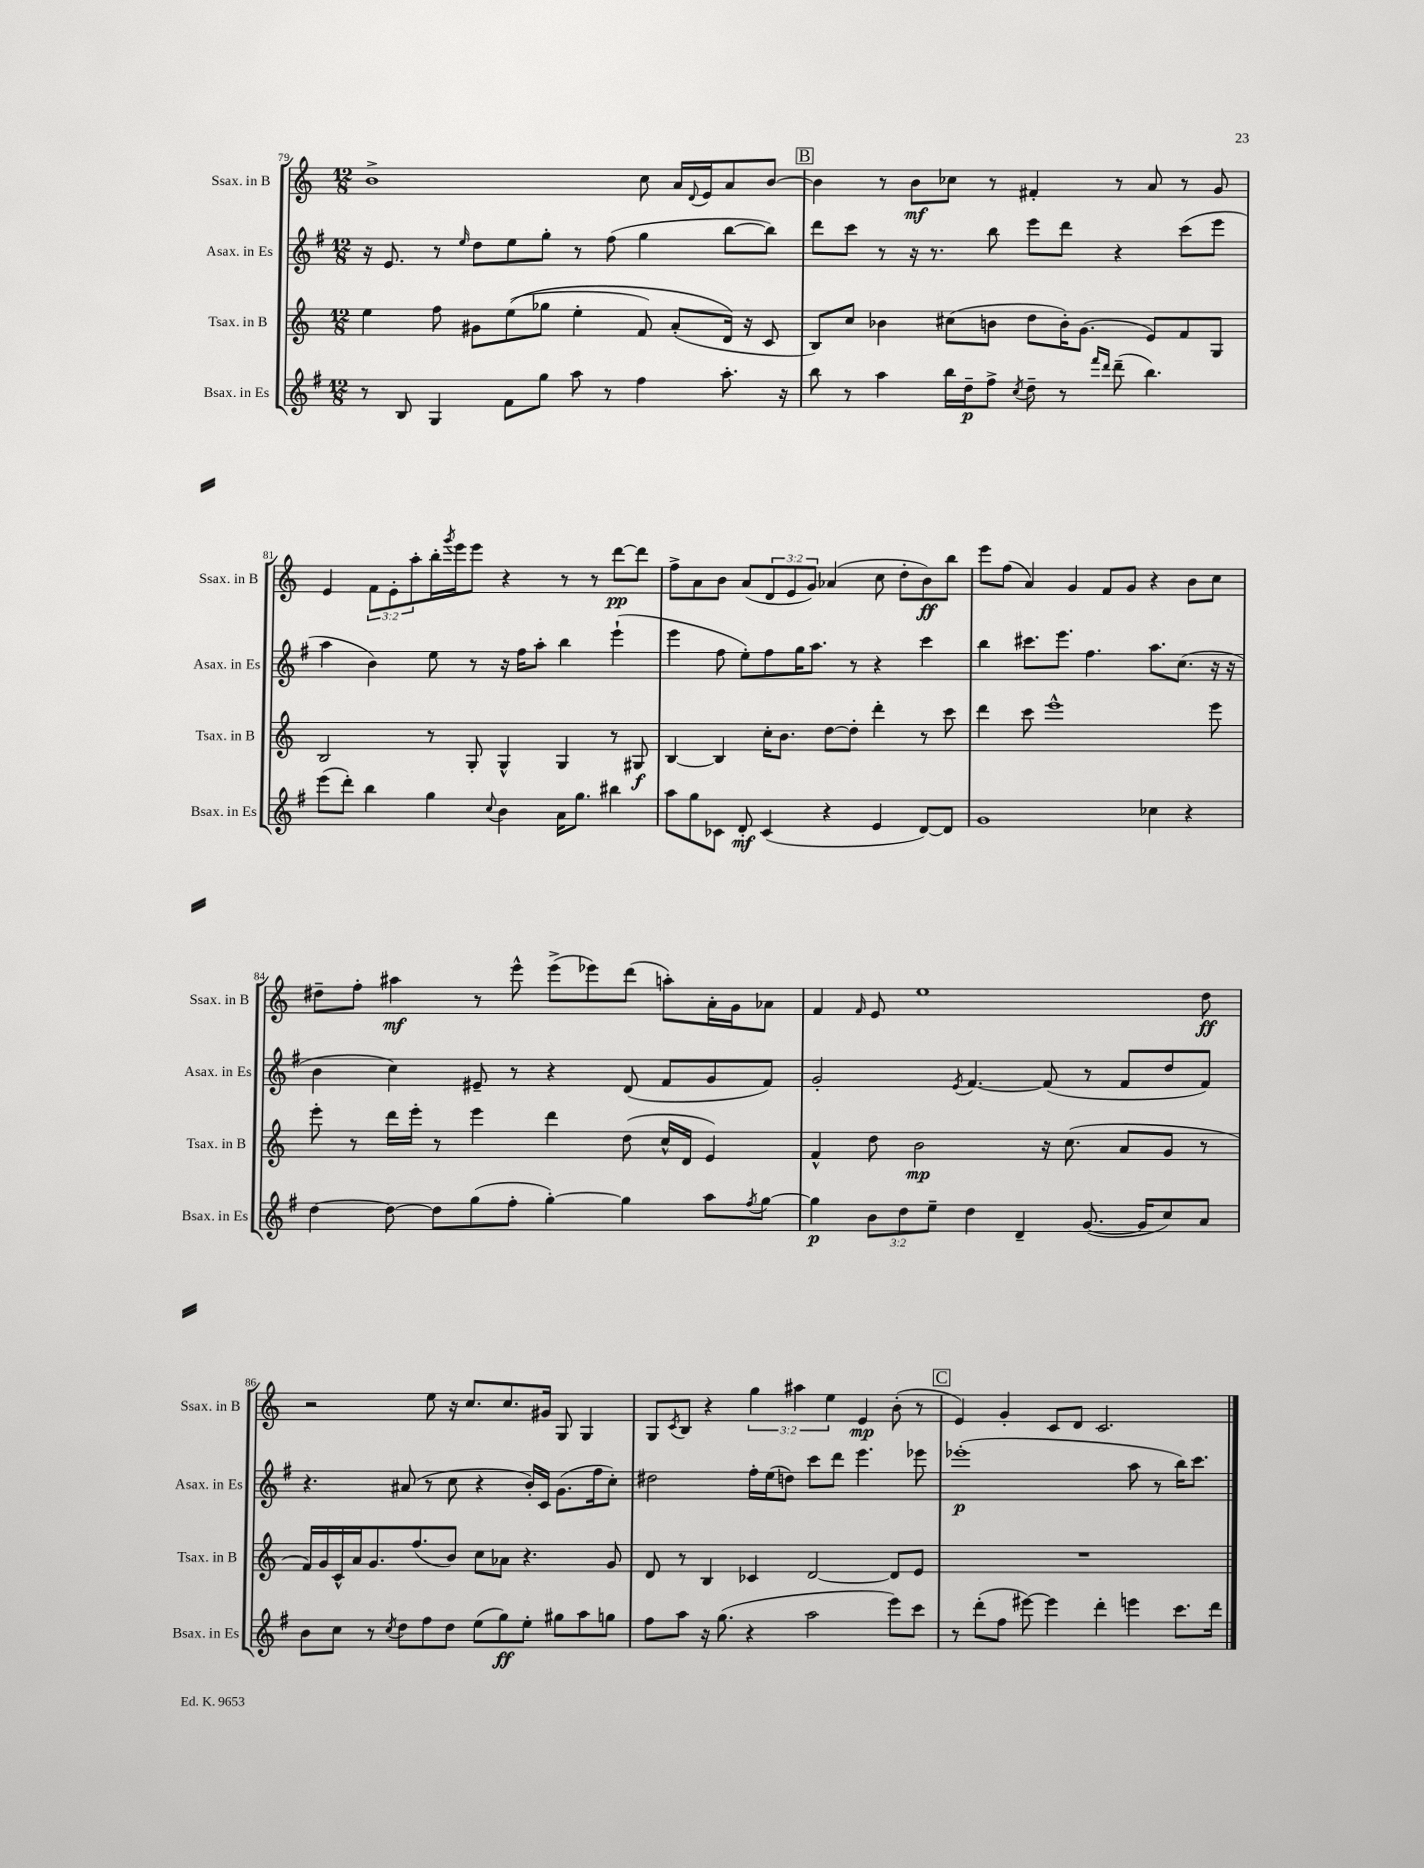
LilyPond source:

<<
\new StaffGroup <<
\new Staff = "s0" \with { instrumentName = "Ssax. in B" shortInstrumentName = "Ssax. in B" } {
    \clef treble \key c \major \numericTimeSignature \time 12/8 \override Staff.TupletNumber.text = #tuplet-number::calc-fraction-text
    b'1-> c''8 a'16 \appoggiatura { d'8 } e'16 a'8 b'8~ |
    \mark \markup { \box "B" } b'4 r8 b'8\mf ces''8 r8 fis'4-. r8 a'8 r8 g'8 |
    e'4 \tuplet 3/2 { f'8 e'8-. a''8-. } b''16-. \acciaccatura { g'''8 } e'''16 e'''8 r4 r8 r8 d'''8~\pp d'''8 |
    f''8-> a'8 b'8 a'8( \tuplet 3/2 { d'8 e'8 g'8) } aes'4( c''8 d''8-. b'8\ff) b''8 |
    e'''8 f''8( a'4) g'4 f'8 g'8 r4 b'8 c''8 |
    dis''8-- f''8-. ais''4\mf r8 e'''8-^ e'''8->( ees'''8) d'''8( a''8-.) a'16-. g'16 aes'8 |
    f'4 \grace { f'16 } e'8 e''1 d''8\ff |
    r2 e''8 r16 c''8. c''8. gis'16 g8 g4 |
    g8 \acciaccatura { c'8 } b8 r4 \tuplet 3/2 { g''4 ais''4 e''4 } e'4\mp b'8-.( r8 |
    \mark \markup { \box "C" } e'4) g'4-. c'8 d'8 c'2. \bar "|." |
}
\new Staff = "s1" \with { instrumentName = "Asax. in Es" shortInstrumentName = "Asax. in Es" } {
    \clef treble \key g \major \numericTimeSignature \time 12/8
    r16 e'8. r8 \grace { e''16 } d''8 e''8 g''8-. r8 fis''8( g''4 b''8~ b''8) |
    \mark \markup { \box "B" } d'''8 c'''8 r8 r16 r8. b''8 e'''8 d'''8 r4 c'''8( e'''8 |
    a''4 b'4) e''8 r8 r16 fis''16 a''8-. b''4 e'''4-!( |
    e'''4 fis''8 e''8-.) fis''8 g''16 a''8. r8 r4 c'''4 |
    b''4 cis'''8. e'''8. fis''4. a''8. c''8.( r16 r16 |
    b'4 c''4) eis'8-- r8 r4 d'8( fis'8 g'8 fis'8) |
    g'2-. \acciaccatura { e'8 } fis'4.~ fis'8( r8 fis'8 d''8 fis'8) |
    r4. ais'8( r8 c''8 r4 b'16-.) c'16 g'8.( fis''16 c''8-.) |
    dis''2 fis''16-. e''16( d''8) c'''8 d'''8 e'''4. ees'''8 |
    \mark \markup { \box "C" } ees'''1-.\p( a''8 r8 b''16) c'''8. \bar "|." |
}
\new Staff = "s2" \with { instrumentName = "Tsax. in B" shortInstrumentName = "Tsax. in B" } {
    \clef treble \key c \major \numericTimeSignature \time 12/8
    e''4 f''8 gis'8 e''8(\( ges''8 e''4-. f'8) a'8-.( d'16\) r16 c'8 |
    \mark \markup { \box "B" } b8) c''8 bes'4 cis''8( b'8 d''8 b'16-.) g'8.( e'8) f'8 g8 |
    b2 r8 g8-. g4-^ g4 r8 gis8\f |
    b4~ b4 c''16-. b'8. d''8~ d''8-. d'''4-. r8 c'''8 |
    d'''4 c'''8 e'''1-^ e'''8 |
    e'''8-. r8 d'''16 e'''16-. r8 e'''4 d'''4 d''8( c''16-^ d'16 e'4) |
    f'4-^ d''8 b'2\mp r16 c''8.( a'8 g'8 r8 |
    f'16) g'16 c'16-^ a'16 g'8. f''8.( b'8) c''8 aes'8 r4. g'8 |
    d'8 r8 b4 ces'4 d'2~ d'8 e'8 |
    \mark \markup { \box "C" } R1. \bar "|." |
}
\new Staff = "s3" \with { instrumentName = "Bsax. in Es" shortInstrumentName = "Bsax. in Es" } {
    \clef treble \key g \major \numericTimeSignature \time 12/8 \override Staff.TupletNumber.text = #tuplet-number::calc-fraction-text
    r8 b8 g4 fis'8 g''8 a''8 r8 fis''4 a''8.-. r16 |
    \mark \markup { \box "B" } b''8 r8 a''4 b''16 d''16--\p fis''8-> \acciaccatura { c''8 } d''8-- r8 \grace { fis'''16 d'''16 } d'''8--( b''4.) |
    e'''8( d'''8-.) b''4 g''4 \appoggiatura { c''8 } b'4 a'16 g''8. bis''4 |
    a''8 g''8 ces'8 d'8-.\mf ces'4( r4 e'4 d'8~) d'8 |
    g'1 ces''4 r4 |
    d''4~ d''8~ d''8 g''8( fis''8-. g''4~-.) g''4 a''8 \acciaccatura { fis''8 } g''8~ |
    g''4\p \tuplet 3/2 { b'8 d''8 e''8-- } d''4 d'4-- g'8.~( g'16 c''8) a'8 |
    b'8 c''8 r8 \acciaccatura { c''8 } d''8 fis''8 d''8 e''8( g''8\ff) e''8-. gis''8 a''8 g''8 |
    fis''8 a''8 r16 g''8.( r4 a''2 e'''8) c'''8 |
    \mark \markup { \box "C" } r8 d'''8-.( fis''8 eis'''8~) eis'''4 d'''4-. e'''4 c'''8. d'''16 \bar "|." |
}
>>
>>
\layout { \context { \Score currentBarNumber = #79 } }
